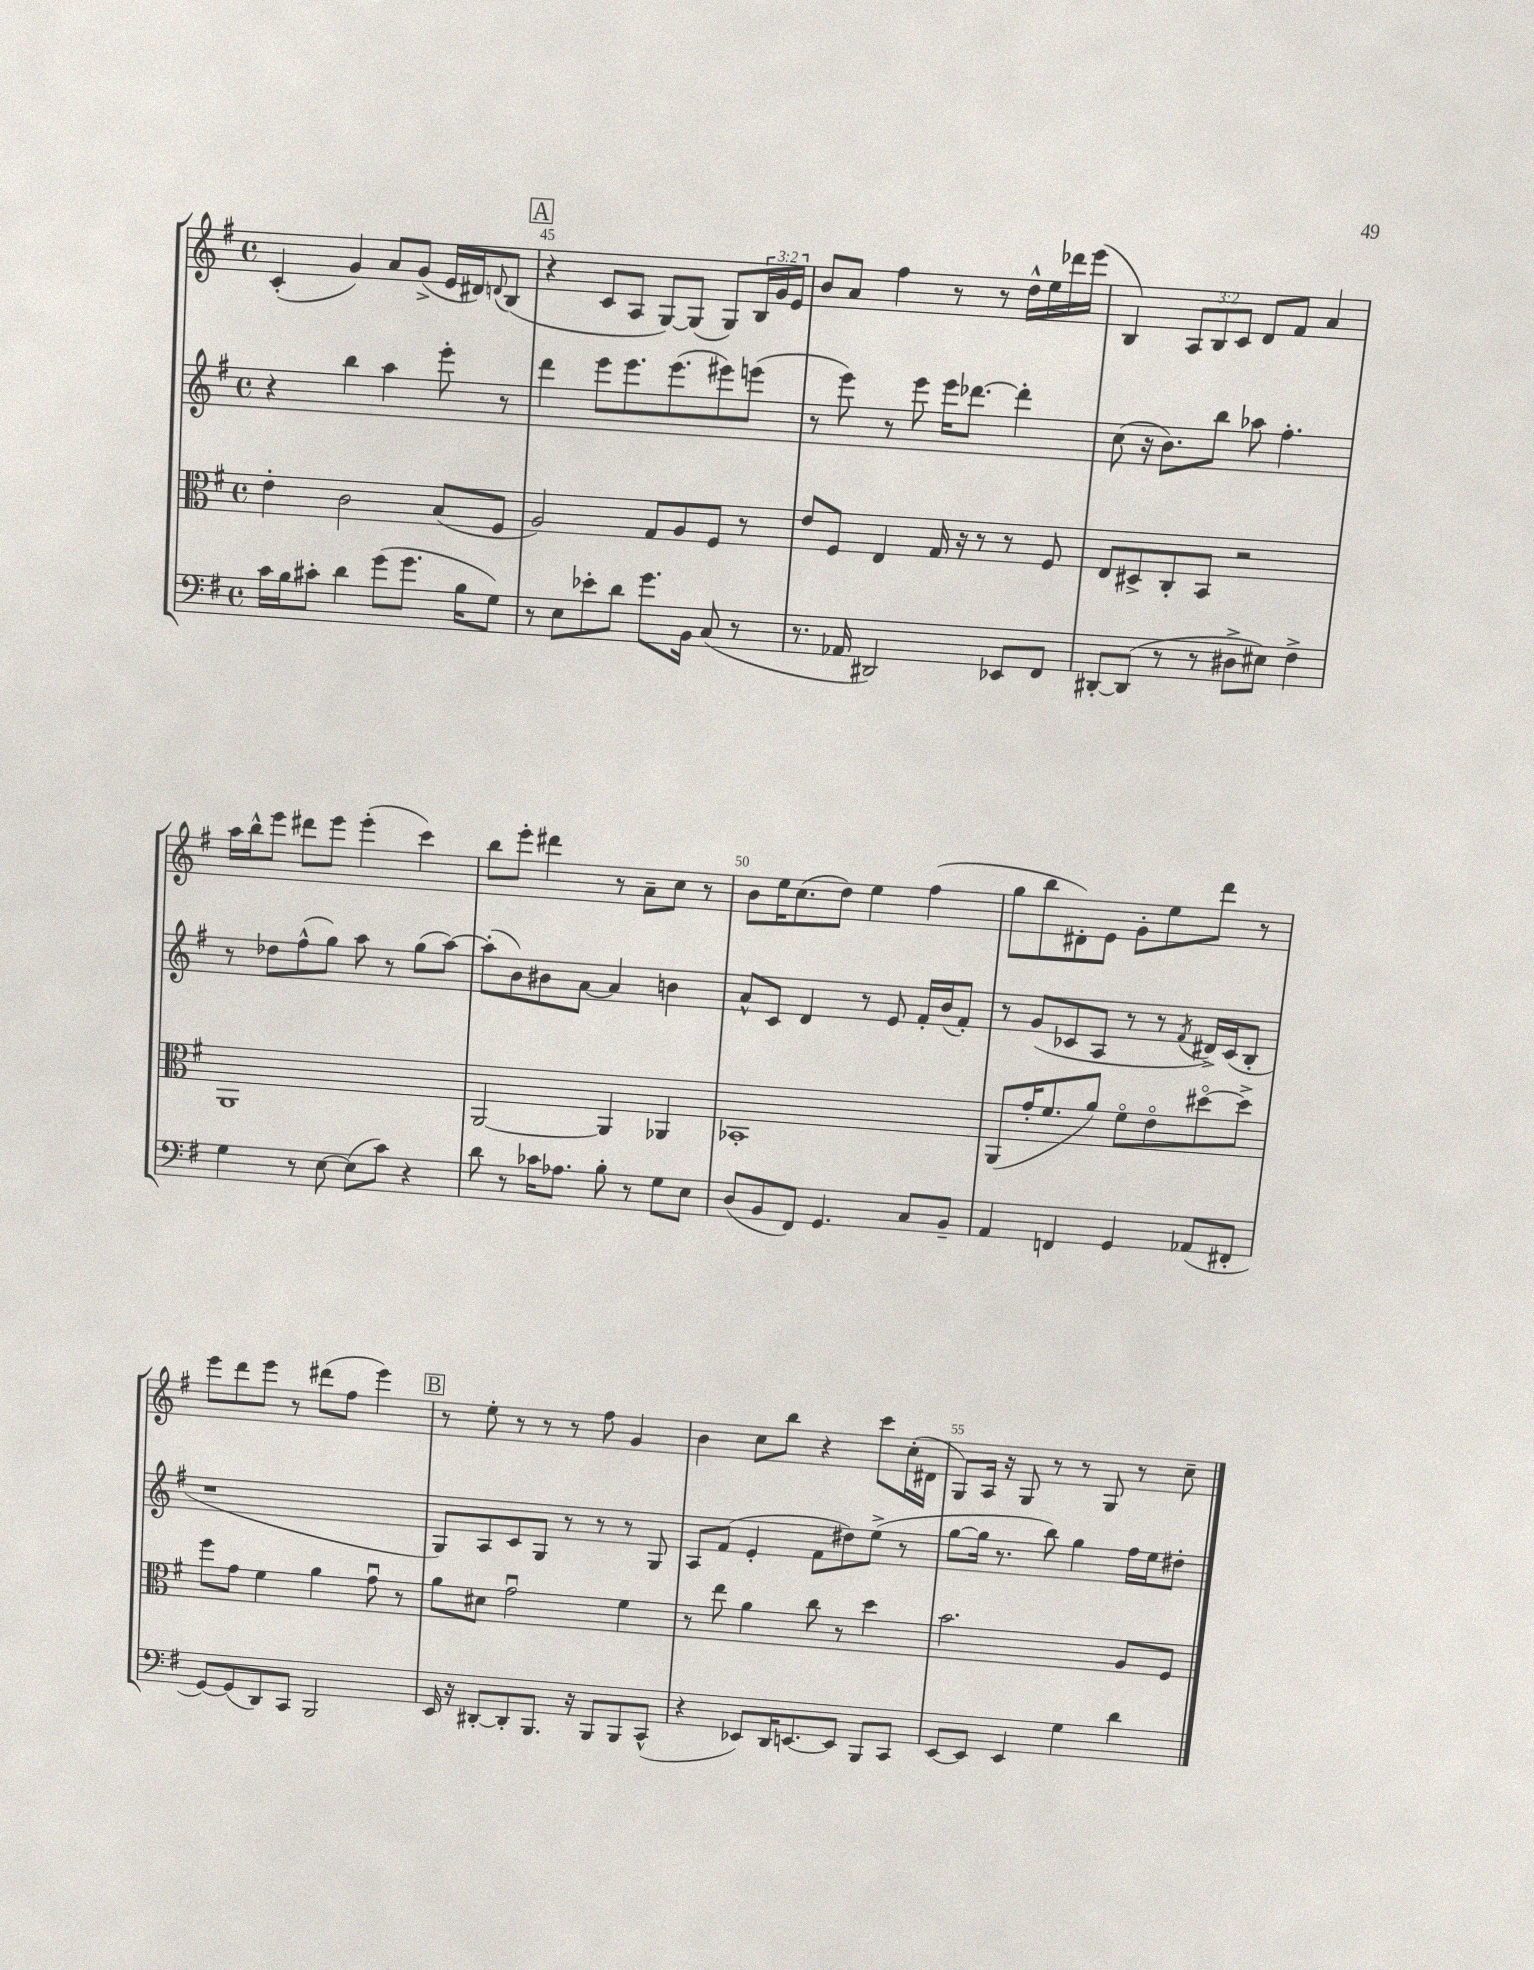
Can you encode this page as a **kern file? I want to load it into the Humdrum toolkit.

**kern	**kern	**kern	**kern
*part4	*part3	*part2	*part1
*staff4	*staff3	*staff2	*staff1
*clefF4	*clefC3	*clefG2	*clefG2
*k[f#]	*k[f#]	*k[f#]	*k[f#]
*M4/4	*M4/4	*M4/4	*M4/4
*met(c)	*met(c)	*met(c)	*met(c)
=44	=44	=44	=44
16c\LL	4e'\	4r	(4c'/
16B\J	.	.	.
8c#X'\J	.	.	.
4d\	2c\	4bb\	4g/)
(8g\L	.	4aa\	8a/L
8.g\J	.	.	(8g^/J
.	(8B/L	8eee'\	16e/LL
16B\KL	.	.	16d#X/J)
.	.	.	8qqdn/
8G\J)	8F#/J	8r	(8B/J
!!LO:REH:place=s1:t=A
=45	=45	=45	=45
8r	2A/)	4ddd\	4r
8E\L	.	.	.
8e-X'\	.	8eee\L	8c/L
8d\J	.	8.eee\	8A/J
8.g\L	8G/L	.	[8G/L)
.	.	(8.eee\	.
.	8A/	.	(8G/J]
16BB\Jk	.	.	.
(8C/	8F#/J	8eee#X\)	8G/L)
8r	8r	(8eeen\J	24B/L
.	.	.	24g/
.	.	.	24e/JJ
=46	=46	=46	=46
8.r	8e/L	8r	8b/L
.	8F#/J	8eee\)	8a/J
16AA-X/	.	.	.
2DD#X/)	4E/	8r	4ff#\
.	.	8eee\	.
.	16G/	16eee\KL	8r
.	16r	[8.ddd-X\J	.
.	8r	.	8r
8EE-X/L	8r	4ddd-'\]	16dd^^\LL
.	.	.	16ee\
8FF#/J	8F#/	.	16ddd-X\
.	.	.	(16eee\JJ
=47	=47	=47	=47
[8DD#X'/L	8E/L	(8cc\	4B/)
(8DD#/J]	8D#X^/	16r	.
.	.	8.b\L)	.
8r	8C'/	.	12A/L
.	.	.	12B/
8r	8BB/J	8bb\J	.
.	.	.	12c/J
8D#X^\L	2r	8aa-X\	8d/L
8E#X\J)	.	4.ff#'\	8f#/J
4F#^\	.	.	4a/
!!LO:LB:g=z
=48	=48	=48	=48
4G\	1AA	8r	16aa\LL
.	.	.	16bb^^\J
.	.	8dd-X\L	8eee\J
8r	.	(8ff#^^\	8ddd#X\L
[8E\	.	8gg\J)	8eee\J
(8E\L]	.	8aa\	(4eee'\
8c\J)	.	8r	.
4r	.	(8gg\L	4ccc\)
.	.	[8aa\J)	.
=49	=49	=49	=49
8d\	[2AA/	(8aa'\L]	8bb\L
8r	.	8b\)	8eee'\J
16c-X\KL	.	8b#X\	4ddd#X\
8.A-X\J	.	.	.
.	.	[8a\J	.
8B'\	4AA/]	4a/]	8r
8r	.	.	8a~\L
8G\L	4AA-X/	4bn\	8cc\J
8E\J	.	.	8r
=50	=50	=50	=50
(8D/L	1BB-X'	8a^^/L	8b\L
8BB/	.	8c/J	16ee\K
.	.	.	(8.cc\
8FF#/J)	.	4d/	.
4.GG/	.	.	8dd\J)
.	.	8r	4ee\
.	.	8e/	.
8C/L	.	16f#'/LL	(4ff#\
.	.	(16b/J	.
8BB~/J	.	8f#'/J)	.
=51	=51	=51	=51
4AA/	(8AA/L	8r	8gg\L
.	16g'/K	(8g/L	8bb\
.	8.f#/	.	.
4FFn/	.	8c-X/	8d#X'\)
.	8a/J)	8A/J	8e\J
4GG/	8f#\L	8r	8g'\L
.	8e\	8r	8ee\
.	.	8qf#/	.
(8AA-X/L	[8dd#X\	16d#X^/LL)	8ddd\J
.	.	(16c-/J	.
8FF#X'/J	8dd#^\J]	8B'/J	8r
!!LO:LB:g=z
=52	=52	=52	=52
[8GG/L)	8ff#\L	1r	8eee\L
(8GG/]	8g\J	.	8ddd\
8DD/)	4f#\	.	8eee\J
8CC/J	.	.	8r
2BBB/	4a\	.	(8ddd#X\L
.	.	.	8ff#\J
.	8gu\	.	4eee\)
.	8r	.	.
!!LO:REH:place=s1:t=B
=53	=53	=53	=53
16EE/	8a\L	8G/L)	8r
16r	.	.	.
[8DD#X'/L	8d#X\J	8A/	8ee'\
8DD#'/]	2gu\	8c/	8r
8.BBB/J	.	8G/J	8r
.	.	8r	8r
16r	.	.	.
8BBB/L	.	8r	8ff#\
8BBB/	4f#\	8r	4g/
(8CC^^/J	.	8G/	.
=54	=54	=54	=54
4r	8r	8A/L	4b\
.	8ee\	(8f#/J	.
8EE-X/L)	4a\	4e'/	8cc\L
16DD/K	.	.	8bb\J
[8.EEn/	.	.	.
.	8cc\	8f#\L	4r
8EE/J]	8r	8dd#X\)	.
8BBB/L	4dd\	(8ee^\J	8ccc\L
8CC/J	.	8r	(16cc'\L
.	.	.	16d#X\JJ
=55	=55	=55	=55
[8EE/L	2.b\	[8gg\L	8G/L)
8EE/J]	.	16gg\Jk]	16A/Jk
.	.	8.r	16r
4EE/	.	.	8G/
.	.	8bb\)	8r
4G\	.	4gg\	8r
.	.	.	8G/
4d\	8A/L	16ff#\LL	8r
.	.	16ee\J	.
.	8F#/J	8dd#X'\J	8cc~\
==	==	==	==
*-	*-	*-	*-
